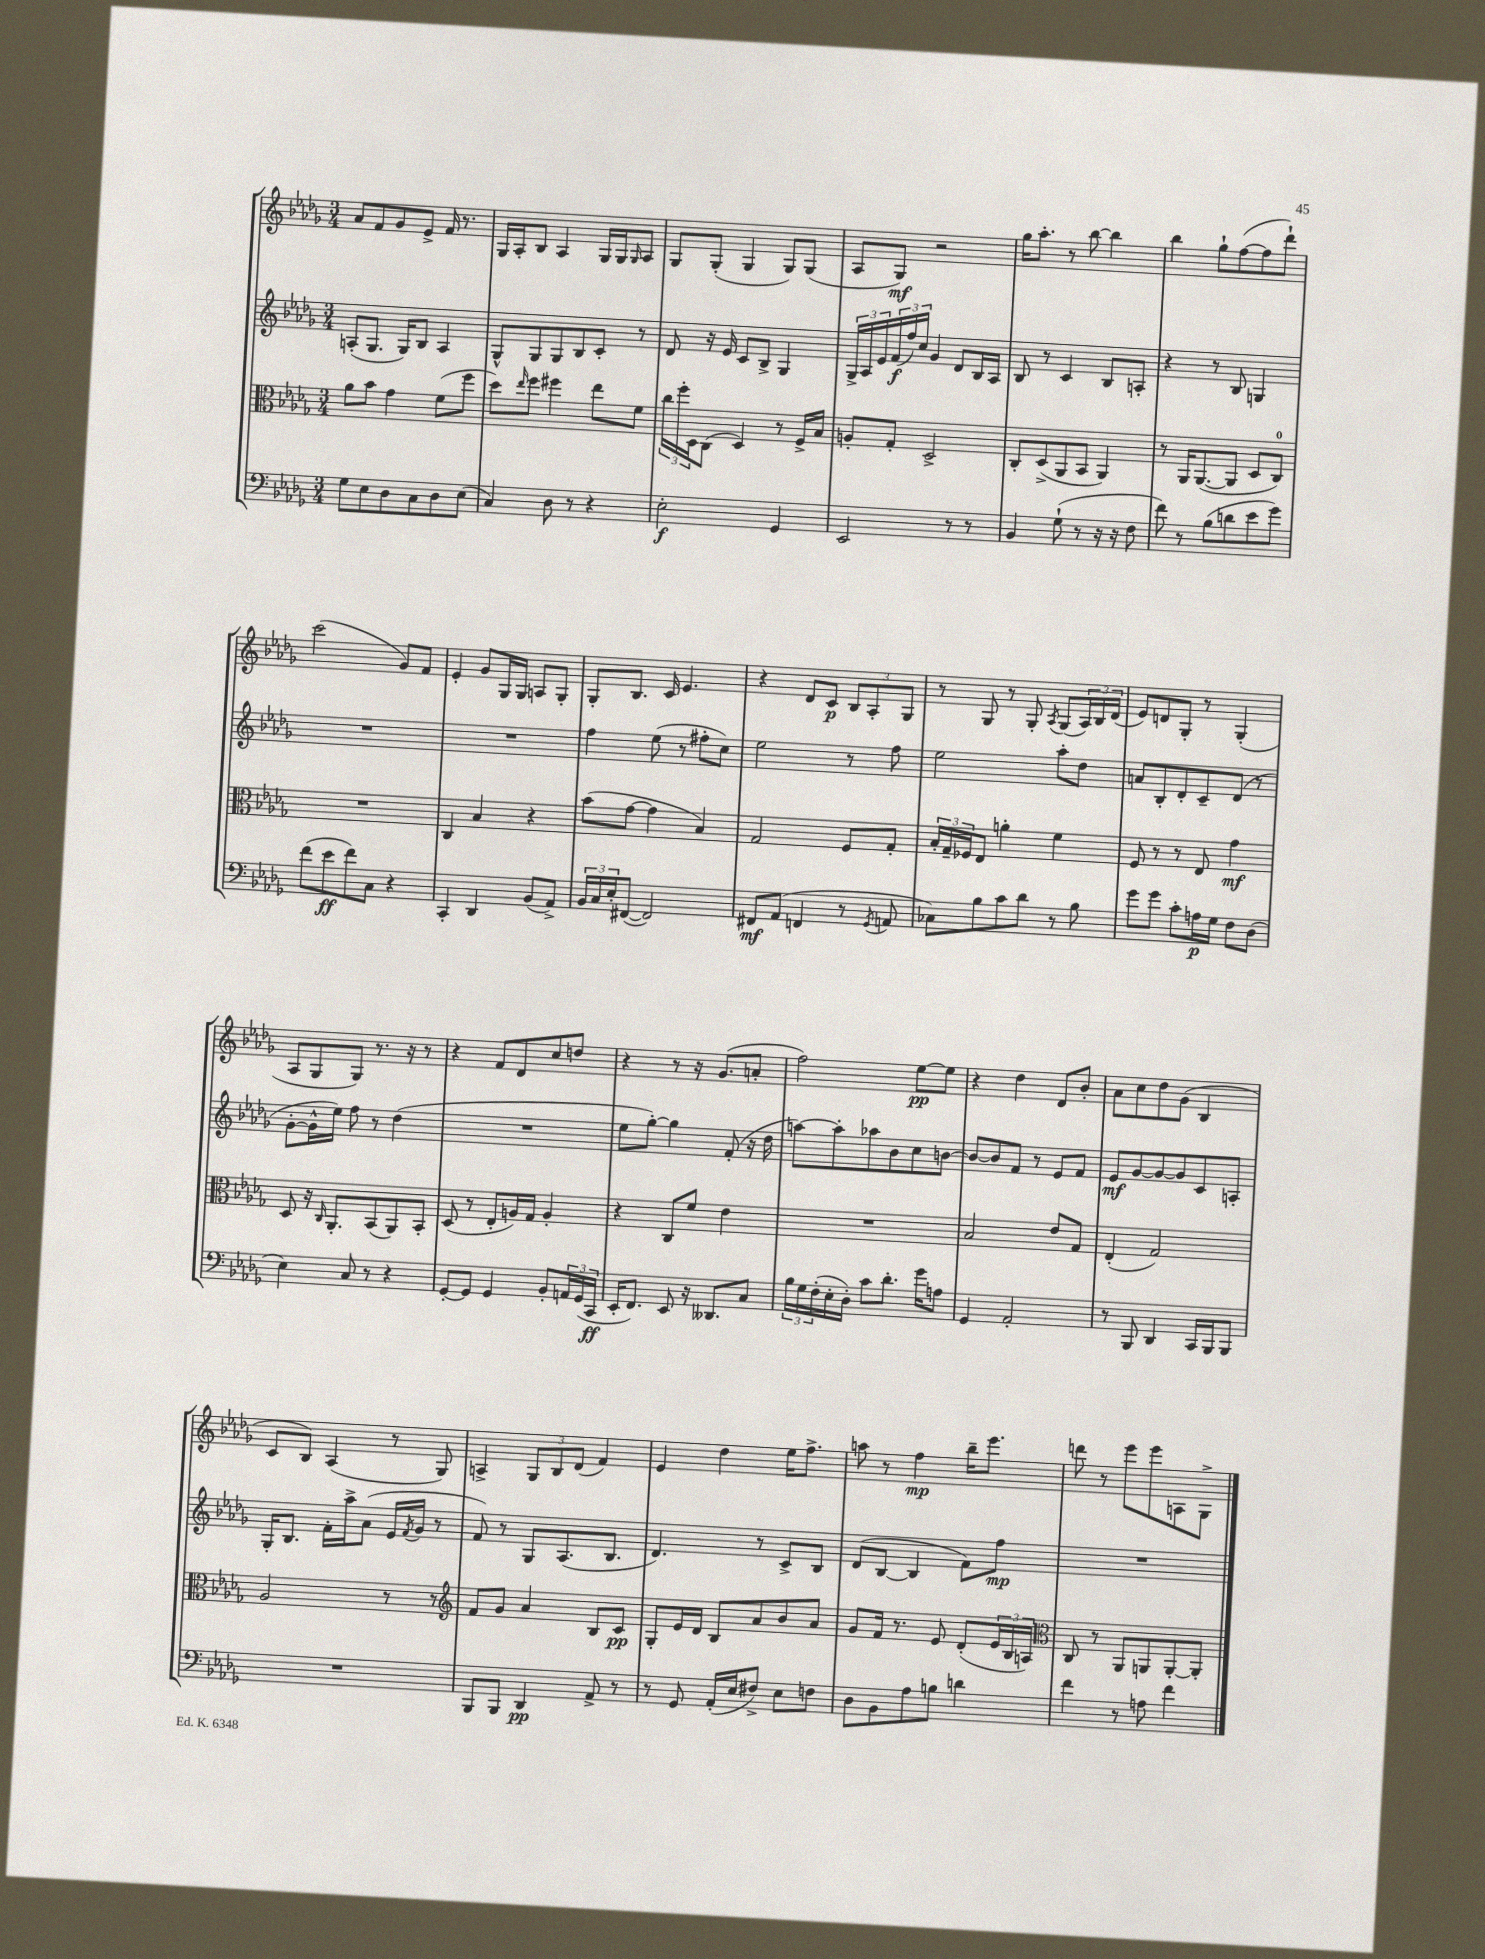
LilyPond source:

<<
\new StaffGroup <<
\new Staff = "s0" {
    \clef treble \key des \major \numericTimeSignature \time 3/4
    aes'8 f'8 ges'8 ees'8-> f'16 r8. |
    ges16 aes16-. bes8 aes4 ges16 ges16 \grace { ges16 } aes8 |
    ges8 ges8-.( ges4 ges8) ges8( |
    aes8 ges8\mf) r2 |
    ges''16 aes''8.-. r8 bes''8~ bes''4 |
    bes''4 ges''8-! f''8~( f''8 des'''8-!) |
    c'''2( ges'8) f'8 |
    ees'4-. ges'8 ges16 ges16 a8 ges8-. |
    ges8-. bes8. c'16 ees'4. |
    r4 des'8 c'8\p \tuplet 3/2 { bes8 aes8-. ges8 } |
    r8 ges8 r8 ges8-. \acciaccatura { aes8 } ges8( \tuplet 3/2 { aes16) bes16 des'16( } |
    ees'8) d'8 ges8-. r8 ges4-.( |
    aes8 ges8 ges8) r8. r16 r8 |
    r4 f'8 des'8 c''8 d''8 |
    r4 r8 r16 ges'8.( a'8-. |
    f''2) ees''8~\pp ees''8 |
    r4 des''4 des'8 bes'8-. |
    aes'8 c''8 des''8 ges'8( bes4 |
    c'8 bes8) aes4( r8 ges8) |
    a4-> \tuplet 3/2 { ges8 bes8 des'8( } f'4) |
    ees'4 des''4 ees''16 f''8.-> |
    a''8 r8 f''4\mp bes''16-- ees'''8. |
    d'''8 r8 ees'''8 ees'''8 a8 ges8-> \bar "|." |
}
\new Staff = "s1" {
    \clef treble \key des \major \numericTimeSignature \time 3/4
    a8-.( ges8. ges16) bes8 a4 |
    ges8-^ ges8 ges8 bes8 c'8-. r8 |
    des'8 r16 ees'16 c'8 bes8-> ges4 |
    \tuplet 3/2 { ges16-> aes16 ees'16 } \tuplet 3/2 { f'16\f( f''16) c''16 } ges'4 des'8 bes16 aes16 |
    bes8 r8 c'4 bes8 a8-. |
    r4 r8 bes8 g4 |
    R2. |
    R2. |
    f''4 ees''8( r8 fis''8-. c''8) |
    ees''2 r8 f''8 |
    ees''2 aes''8-. des''8 |
    a'8 bes8-. des'8-. c'8-- des'8( r8 |
    ges'8~-. ges'16-^ ees''16) f''8 r8 des''4( |
    R2. |
    ees''8 ges''8~-.) ges''4 f'8-.( r16 des''16 |
    a''8~) a''8-. aes''8 bes'8 c''8 b'8~ |
    b'8~ b'8 f'8 r8 ees'8 f'8 |
    ees'8\mf ges'8~ ges'8~ ges'8 c'8 a8-. |
    ges16-. bes8. f'16-. aes''16-> aes'8( ees'16 \acciaccatura { f'8 } ges'16 r8 |
    f'8) r8 ges8 aes8.( bes8. |
    des'4.) r8 c'8-> bes8 |
    des'8( bes8~ bes4 f'8) f''8\mp |
    R2. \bar "|." |
}
\new Staff = "s2" {
    \clef alto \key des \major \numericTimeSignature \time 3/4
    aes'8 bes'8 ges'4 f'8( f''8 |
    des''8) \grace { ees''16 } f''8 fis''4 ees''8 f'8 |
    \tuplet 3/2 { c''16 f''16-. des16 } c8( des4) r8 f16-> bes16 |
    a8-. ges8-. des2-> |
    c8-. des8->( aes,8 bes,8 aes,4) |
    r8 aes,16 aes,8.~( aes,8 des8 c8-0) |
    R2. |
    c4 bes4 r4 |
    bes'8( ges'8~ ges'4 bes4) |
    ges2 f8 ges8-. |
    \tuplet 3/2 { bes16-. ges16-- fes16 } ees8 a'4-. f'4 |
    f8 r8 r8 ees8 ges'4\mf |
    des8 r16 \grace { c16 } aes,8.-. bes,8( aes,8) bes,8-. |
    des8( r8 ees8-. a16) ges16 a4-. |
    r4 c8 f'8 ees'4 |
    R2. |
    bes2 ees'8 ges8 |
    ees4-.( ges2) |
    aes2 r8 r8 |
    \clef treble f'8 ges'8 aes'4 bes8 c'8\pp |
    ges8-. ees'16 des'16 bes8 aes'8 bes'8 aes'8 |
    ges'8 f'16 r8. ees'8 des'8-.( \tuplet 3/2 { ees'16 bes16 a16) } |
    \clef alto c8 r8 aes,8 a,8 a,8~-. a,8-. \bar "|." |
}
\new Staff = "s3" {
    \clef bass \key des \major \numericTimeSignature \time 3/4
    ges8 ees8 des8 c8 des8 ees8( |
    c4) des8 r8 r4 |
    ees2-.\f ges,4 |
    ees,2 r8 r8 |
    bes,4 ges8-!( r8 r16 r16 f8 |
    f'8) r8 bes8( d'8 ees'8 ges'8) |
    f'8( ees'8\ff f'8) c8 r4 |
    c,4-. des,4 bes,8( aes,8->) |
    \tuplet 3/2 { bes,16 c16 ees16-. } fis,8~( fis,2) |
    fis,8\mf aes,8( f,4 r8 \acciaccatura { ges,8 } a,8 |
    ces8) bes8 c'8 des'8 r8 bes8 |
    ges'8 ges'8 c'8-. a16\p ges16 f8 des8( |
    ees4) c8 r8 r4 |
    ges,8~-. ges,8 ges,4 bes,8-. \tuplet 3/2 { a,16 ges,16( c,16\ff } |
    ees,16-. f,8.) ees,8 r16 deses,8. c8 |
    \tuplet 3/2 { bes16 ges16 f16-.( } ees16-. des16-.) c'8 des'8.-. ges'16 a8 |
    ges,4 aes,2-. |
    r8 bes,,8 des,4 c,16 bes,,16 bes,,8 |
    R2. |
    bes,,8 bes,,8 des,4\pp aes,8-> r8 |
    r8 ges,8 aes,16-.( ees16 fis8->) ees8 f8 |
    des8 bes,8 aes8 b8 d'4 |
    f'4 r8 a8 f'4 \bar "|." |
}
>>
>>
\layout { \context { \Score \remove "Bar_number_engraver" } }
